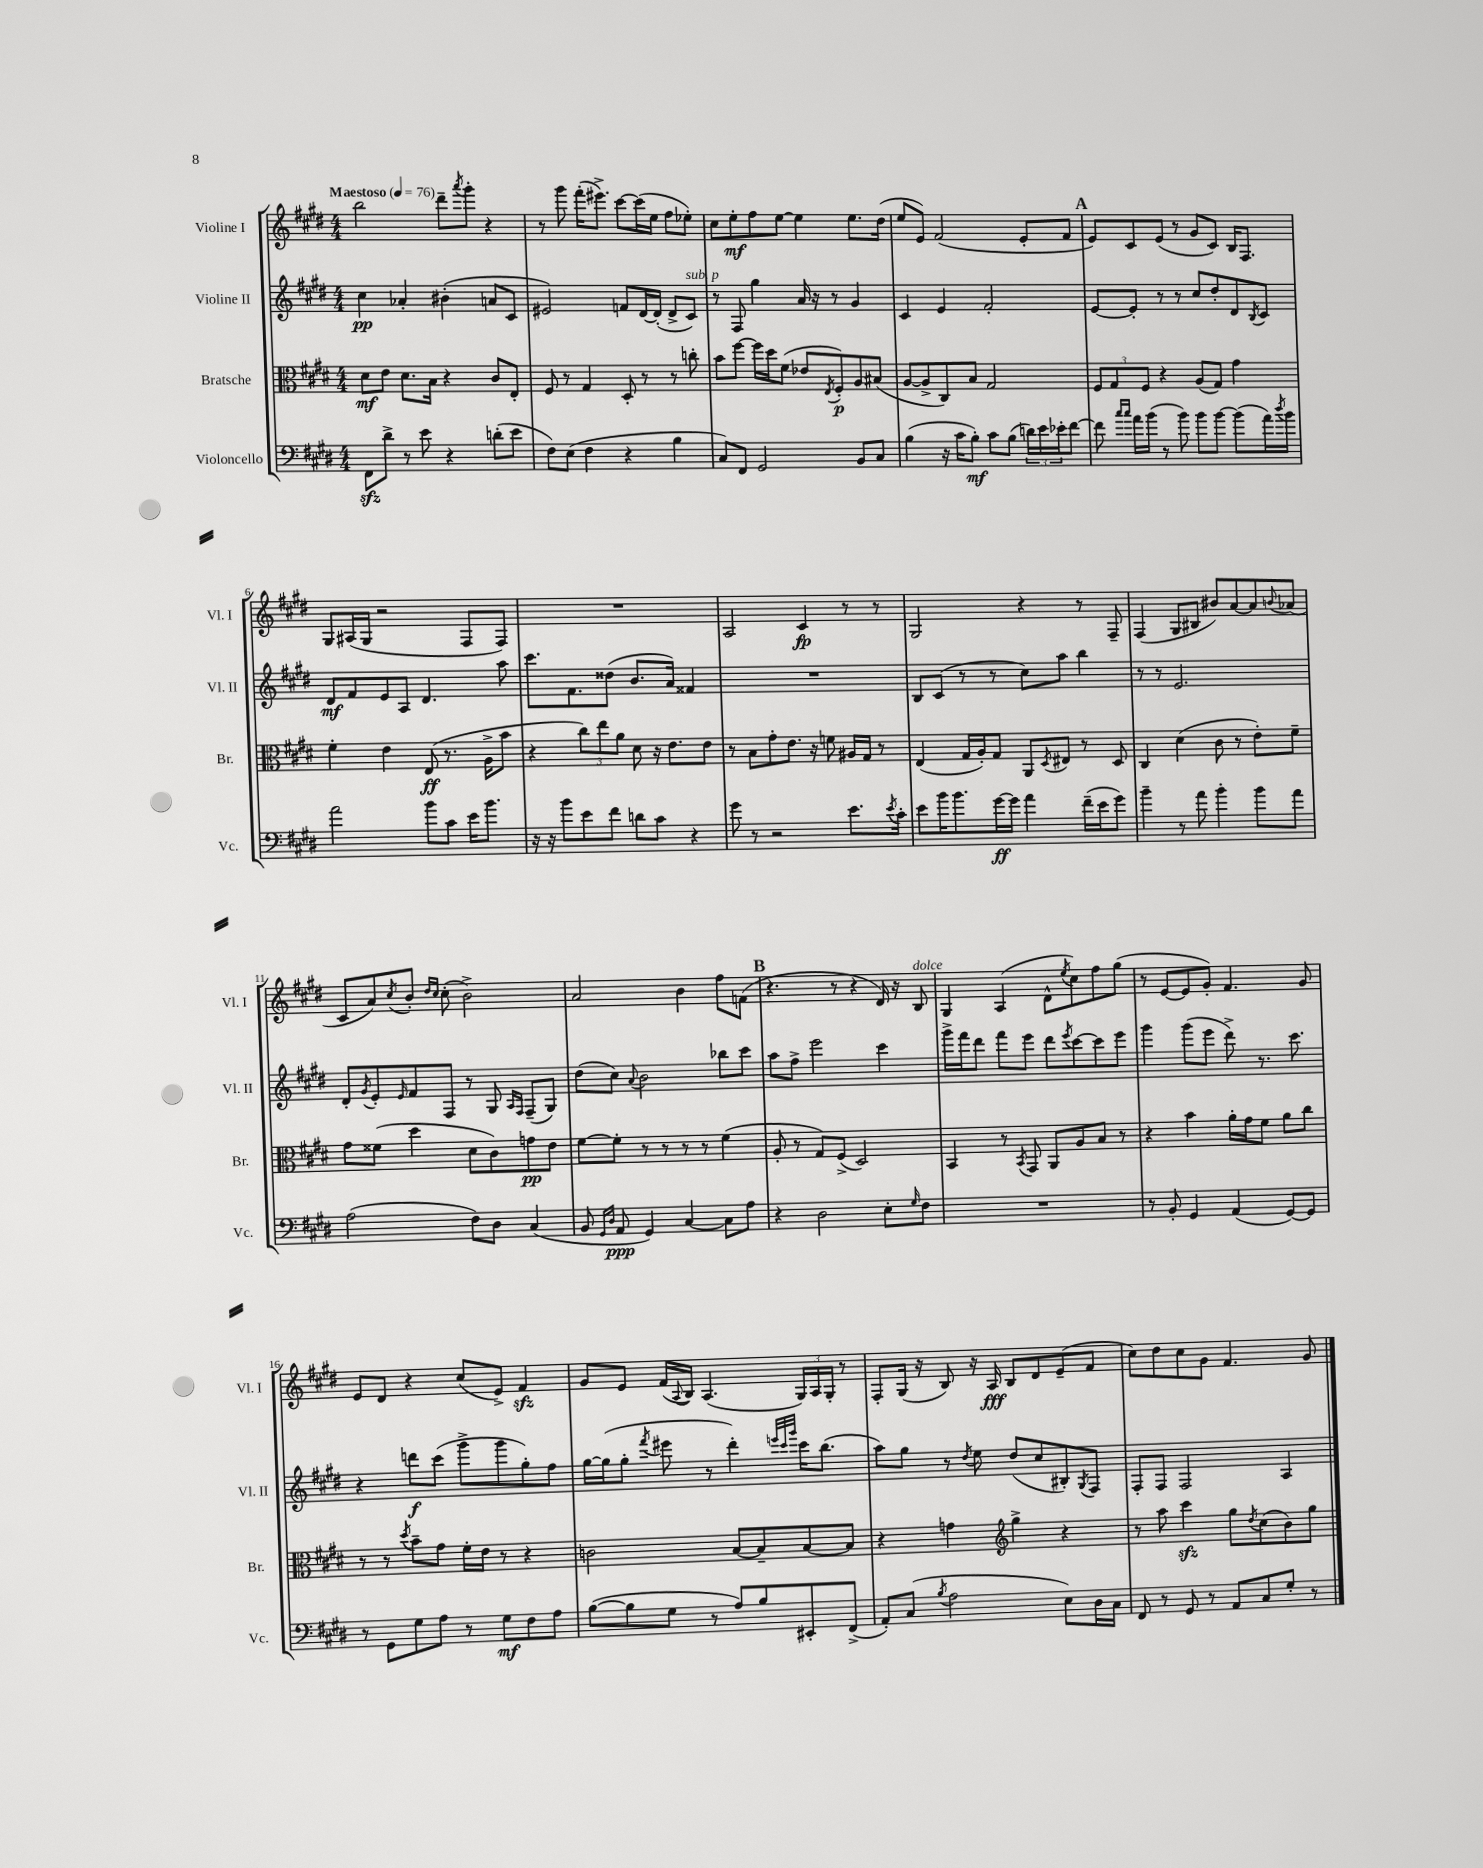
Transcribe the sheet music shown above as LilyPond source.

<<
\new StaffGroup <<
\new Staff = "s0" \with { instrumentName = "Violine I" shortInstrumentName = "Vl. I" } {
    \clef treble \key e \major \numericTimeSignature \time 4/4 \tempo "Maestoso" 4 = 76
    b''2 dis'''8-- \acciaccatura { a'''8 } gis'''8-. r4 |
    r8 gis'''8 fis'''16-.( eis'''8.->) cis'''8~ cis'''16( e''16 fis''8 ees''8-.) |
    cis''8 e''8-.\mf fis''8 e''8~ e''4 e''8. dis''16( |
    e''8 e'8) fis'2( e'8-. fis'8 |
    \mark \markup { \bold "A" } e'8) cis'8 e'8( r8 gis'8 cis'8) b16 fis8. |
    gis8 ais16( gis16 r2 fis8 fis8) |
    R1 |
    a2 cis'4\fp r8 r8 |
    gis2 r4 r8 fis8-- |
    fis4( gis8 bis8 bis'8) a'8~ a'8 \appoggiatura { b'8 } aes'8( |
    cis'8 a'8) \acciaccatura { cis''8 } b'8-. \grace { dis''16 cis''16 } cis''8-.( b'2->) |
    a'2 b'4 fis''8 f'8( |
    \mark \markup { \bold "B" } r4. r8 r4 dis'16) r16 b8^\markup { \italic "dolce" } |
    gis4 a4( dis'8-^ \acciaccatura { e''8 } cis''8) fis''8 gis''8( |
    r8 e'8~ e'8 gis'8-.) fis'4. gis'8 |
    e'8 dis'8 r4 cis''8( e'8->) fis'4\sfz |
    gis'8 e'8 fis'16( \appoggiatura { a8 } b16) a4.( \tuplet 3/2 { gis16) a16 gis16-. } r8 |
    fis8-. gis16( r16 b8) r16 a16\fff b8 dis'8 e'8--( fis'8 |
    cis''8) dis''8 cis''8 gis'8 fis'4. gis'8 \bar "|." |
}
\new Staff = "s1" \with { instrumentName = "Violine II" shortInstrumentName = "Vl. II" } {
    \clef treble \key e \major \numericTimeSignature \time 4/4
    cis''4\pp aes'4-. bis'4-.( a'8 cis'8 |
    eis'2) f'8 dis'16~ dis'16-.( dis'8-> cis'8^\markup { \italic "sub. p" }) |
    r8 fis8 gis''4 a'16 r16 r8 gis'4 |
    cis'4 e'4 fis'2-. |
    \mark \markup { \bold "A" } e'8~ e'8-. r8 r8 cis''8 dis''8-. dis'8 \acciaccatura { b8 } cis'8 |
    dis'8\mf fis'8 e'8 a8 dis'4. a''8 |
    cis'''8. fis'8. disis''8( b'8. a'16) fisis'4 |
    R1 |
    b8 cis'8( r8 r8 cis''8) a''8 b''4 |
    r8 r8 e'2. |
    dis'8-. \acciaccatura { gis'8 } e'8-. \grace { e'16 } fis'8 fis8 r8 gis8 \grace { a16 fis16 } fis8--( gis8) |
    dis''8( cis''8) \appoggiatura { a'8 } b'2 bes''8 cis'''8 |
    \mark \markup { \bold "B" } a''8 fis''8-> e'''2 cis'''4 |
    gis'''16-> fis'''16 dis'''8 fis'''8 e'''8 dis'''8 \acciaccatura { e'''8 } cis'''8~ cis'''8 e'''8 |
    gis'''4 gis'''8( e'''8 dis'''8->) r8. cis'''8. |
    r4 d'''8\f cis'''8( gis'''8-> gis'''8 gis''8-.) fis''8 |
    gis''16~ gis''16( gis''8-. \acciaccatura { fis'''8 } eis'''8 r8 dis'''4-.) \grace { e'''32 cis'''32 gis'''32 } cis'''16 b''8.( |
    a''8) gis''8 r8 \acciaccatura { dis''8 } e''8 dis''8( cis''8 bis8-.) \acciaccatura { gis8 } fis8 |
    fis8-. fis8 fis2 a4 \bar "|." |
}
\new Staff = "s2" \with { instrumentName = "Bratsche" shortInstrumentName = "Br." } {
    \clef alto \key e \major \numericTimeSignature \time 4/4
    dis'8\mf e'8 dis'8. b16 r4 cis'8 e8-. |
    fis8 r8 gis4 dis8-. r8 r8 c''8-. |
    b'8 fis''8~ fis''16 dis''16 fis'8( ees'8 \acciaccatura { e8 } fis8-.\p) a8 bis8( |
    a8~ a8-> cis8) b8 gis2 |
    \mark \markup { \bold "A" } \tuplet 3/2 { fis8 gis8 fis8 } r4 a8( gis8) gis'4 |
    fis'4-. e'4 e8\ff( r8. a16-> b'8 |
    r4 \tuplet 3/2 { cis''8) e''8 a'8 } dis'8 r16 e'8. e'8 |
    r8 b8 gis'8-. e'8. r16 f'8 ais16 gis16 r8 |
    e4( gis16 a16-.) gis8 a,8 \acciaccatura { dis8 } eis8 r8 dis8 |
    cis4 dis'4( cis'8 r8 e'8-.) fis'8-- |
    gis'8 fisis'8( dis''4 dis'8 cis'8) g'8\pp e'8 |
    fis'8~ fis'8-. r8 r8 r8 r8 fis'4( |
    \mark \markup { \bold "B" } a8-. r8 gis8) fis8->( dis2) |
    b,4 r8 \acciaccatura { b,8 } gis,8 a,8 a8 b8 r8 |
    r4 b'4 a'16-. gis'16 fis'8 a'8 cis''8 |
    r8 r8 \acciaccatura { dis''8 } b'8-- gis'8 fis'16-. e'16 r8 r4 |
    c'2 b8~ b8-- b8~ b8 |
    r4 g'4 \clef treble gis''4-> r4 |
    r8 a''8 cis'''4\sfz gis''8 \acciaccatura { dis''8 } cis''8( b'8) gis''8 \bar "|." |
}
\new Staff = "s3" \with { instrumentName = "Violoncello" shortInstrumentName = "Vc." } {
    \clef bass \key e \major \numericTimeSignature \time 4/4
    fis,8\sfz dis'8-> r8 e'8 r4 d'8-.( e'8 |
    fis8) e8( fis4 r4 b4 |
    cis8) fis,8 gis,2 b,8 cis8 |
    b4( r16 cis'16 b8-.\mf) cis'8 b8( \tuplet 3/2 { d'16) e'16 ees'16-. } fis'8~ |
    \mark \markup { \bold "A" } fis'8 \grace { cis''16 cis''16 } a'16 b'16( r8 b'8) b'8 b'8~ b'8( a'16) \acciaccatura { dis''8 } b'16 |
    a'2 b'8 cis'8 e'16 b'8. |
    r16 r16 b'8 e'8 fis'8 d'8 cis'8 r4 |
    gis'8 r8 r2 e'8. \acciaccatura { e'8 } cis'16-. |
    e'8 b'16 b'8. gis'16~\ff gis'16 a'4 fis'16--( e'16 gis'8) |
    b'4-- r8 a'8 b'4-. b'8 a'8 |
    a2( fis8) dis8 cis4( |
    b,8 \grace { gis,16 dis16 } a,8\ppp gis,4) cis4~ cis8 a8 |
    \mark \markup { \bold "B" } r4 dis2 e8-. \grace { gis16 } fis8 |
    R1 |
    r8 b,8-. gis,4 a,4( gis,8~) gis,8 |
    r8 gis,8 gis8 a8 r8 gis8\mf fis8 a8 |
    b8~( b8 gis8 r8 a8) b8 eis,8-. fis,8->( |
    a,8-.) cis8( \acciaccatura { b8 } a2 e8) dis16 cis16 |
    fis,8 r8 gis,8 r8 a,8 cis8 gis8-. r8 \bar "|." |
}
>>
>>
